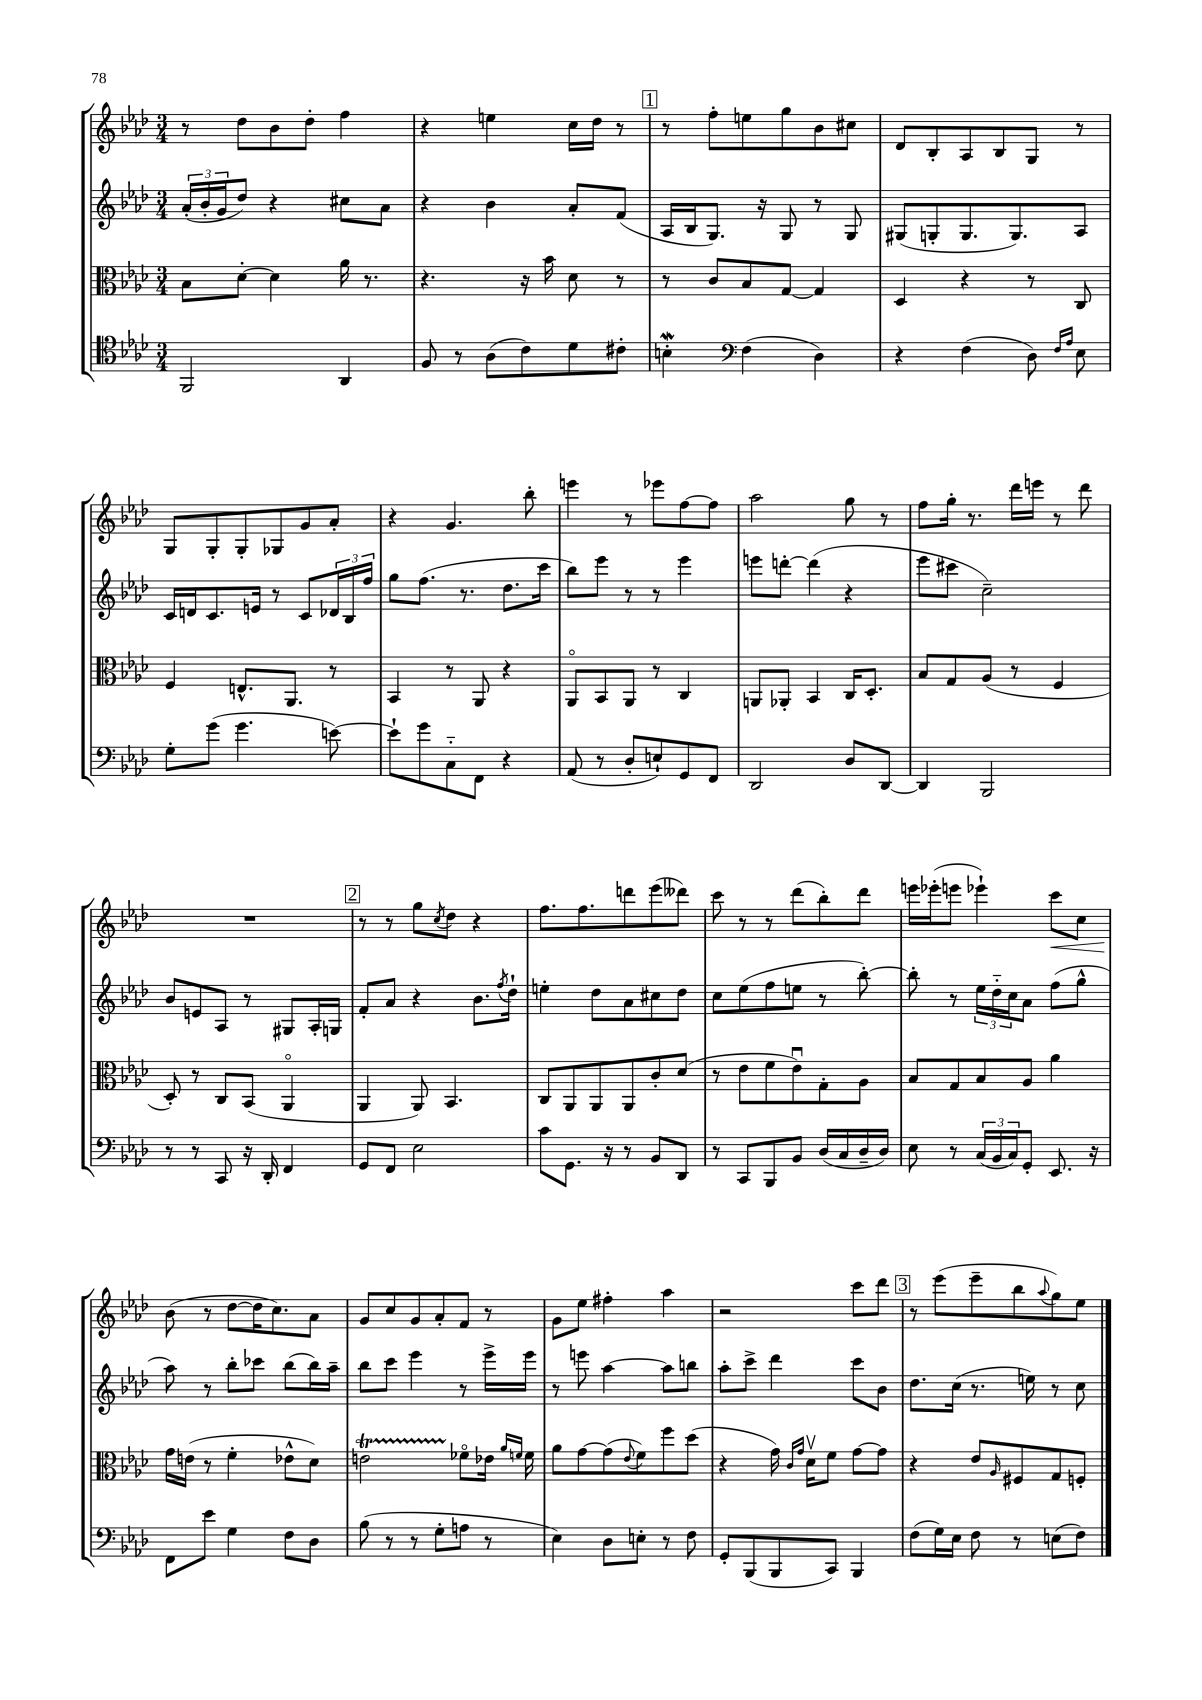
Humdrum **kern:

**kern	**kern	**kern	**kern	**dynam
*part4	*part3	*part2	*part1	*part1
*staff4	*staff3	*staff2	*staff1	*staff1
*clefC4	*clefC3	*clefG2	*clefG2	*
*k[b-e-a-d-]	*k[b-e-a-d-]	*k[b-e-a-d-]	*k[b-e-a-d-]	*
*M3/4	*M3/4	*M3/4	*M3/4	*
=57	=57	=57	=57	=57
2FF/	8B-\L	(24a-'/LL	8r	.
.	.	24b-'/	.	.
.	.	24g/J	.	.
.	[8d-'\J	8dd-/J)	8dd-\L	.
.	4d-\]	4r	8b-\	.
.	.	.	8dd-'\J	.
4AA-/	16a-\	8cc#X\L	4ff\	.
.	8.r	.	.	.
.	.	8a-\J	.	.
=58	=58	=58	=58	=58
8F/	4.r	4r	4r	.
8r	.	.	.	.
(8A-\L	.	4b-\	4een\	.
8c\)	16r	.	.	.
.	16b-\	.	.	.
8d-\	8d-\	8a-'/L	16cc\LL	.
.	.	.	16dd-\JJ	.
8c#X'\J	8r	(8f/J	8r	.
!!LO:REH:place=s1:t=1
=59	=59	=59	=59	=59
4BnW'\	8r	16A-/LL	8r	.
.	.	16B-/J	.	.
.	8c/L	8.G/J)	8ff'\L	.
*clefF4	*	*	*	*
(4F\	8B-/	.	8een\	.
.	.	16r	.	.
.	[8G/J	8G/	8gg\	.
4D-\)	4G/]	8r	8b-\	.
.	.	8G/	8cc#X\J	.
=60	=60	=60	=60	=60
4r	4D-/	(8G#X/L	8d-/L	.
.	.	8Gn'/	8B-'/	.
(4F\	4r	8.G/	8A-/	.
.	.	.	8B-/	.
.	.	8.G/)	.	.
8D-\)	8r	.	8G/J	.
16qqF/LL	.	.	.	.
16qqA-/JJ	.	.	.	.
8E-\	8C/	8A-/J	8r	.
!!LO:LB:g=z
=61	=61	=61	=61	=61
8G'\L	4F/	16c/LL	8G/L	.
.	.	16dn/J	.	.
(8g\J	.	8.c/	8G'/	.
4.g\	8.En^^/L	.	8G'/	.
.	.	16en/Jk	.	.
.	.	8r	8G-X/	.
.	8.AA-/J	.	.	.
.	.	8c/L	8g/	.
[8en\)	8r	24d-X/L	8a-'/J	.
.	.	24B-/	.	.
.	.	24ff/JJ	.	.
=62	=62	=62	=62	=62
8e`\L]	4BB-/	8gg\L	4r	.
8g\	.	(8.ff\J	.	.
8C\	8r	.	4.g/	.
.	.	8.r	.	.
8FF\J	8AA-/	.	.	.
4r	4r	8.dd-\L	.	.
.	.	.	8bb-'\	.
.	.	16ccc\Jk	.	.
=63	=63	=63	=63	=63
(8AA-/	8AA-/L	8bb-\L)	4eeen\	.
8r	8BB-/	8eee-\J	.	.
8D-'/L	8AA-/J	8r	8r	.
8En`/)	8r	8r	8eee-X\L	.
8GG/	4C/	4eee-\	[8ff\	.
8FF/J	.	.	8ff\J]	.
=64	=64	=64	=64	=64
2DD-/	8AAn/L	8eeen\L	2aa-\	.
.	8AA-X'/J	[8dddn'\J	.	.
.	4BB-/	(4ddd\]	.	.
8D-/L	16C/KL	4r	8gg\	.
.	8.D-'/J	.	.	.
[8DD-/J	.	.	8r	.
=65	=65	=65	=65	=65
4DD-/]	8B-/L	8eee-\L	8ff\L	.
.	8G/	8ccc#X\J	16gg'\Jk	.
.	.	.	8.r	.
2BBB-/	(8A-/J	2cc~\)	.	.
.	8r	.	16ddd-\LL	.
.	.	.	16eeen\JJ	.
.	4F/	.	8r	.
.	.	.	8ddd-\	.
!!LO:LB:g=z
=66	=66	=66	=66	=66
8r	8D-'/)	8b-/L	2.r	.
8r	8r	8en/	.	.
8CC/	8C/L	8A-/J	.	.
16r	(8BB-/J	8r	.	.
16DD-'/	.	.	.	.
4FF/	4AA-/	8G#X/L	.	.
.	.	16A-'/L	.	.
.	.	16Gn/JJ	.	.
!!LO:REH:place=s1:t=2
=67	=67	=67	=67	=67
8GG/L	4AA-/	8f'/L	8r	.
8FF/J	.	8a-/J	8r	.
2E-\	8AA-/)	4r	8gg\L	.
.	.	.	8qcc/	.
.	4.BB-/	.	8dd-\J	.
.	.	8.b-\L	4r	.
.	.	8qff/	.	.
.	.	16dd-`\Jk	.	.
=68	=68	=68	=68	=68
8c\L	8C/L	4een'\	8.ff\L	.
8.GG\J	8AA-/	.	.	.
.	.	.	8.ff\	.
.	8AA-/	8dd-\L	.	.
16r	.	.	.	.
8r	8AA-/	8a-\	8dddn\	.
8BB-/L	8c'/	8cc#X\	(8eee-\	.
8DD-/J	(8d-/J	8dd-\J	8ddd--X\J)	.
=69	=69	=69	=69	=69
8r	8r	8cc\L	8ccc\	.
8CC/L	8e-\L	(8ee-\	8r	.
8BBB-/	8f\	8ff\	8r	.
8BB-/J	8e-u\)	8een\J	(8ddd-\L	.
(16D-/LL	8G'\	8r	8bb-'\)	.
16C/	.	.	.	.
16D-~/	8A-\J	[8bb-'\)	8ddd-\J	.
16D-/JJ)	.	.	.	.
=70	=70	=70	=70	=70
8E-\	8B-/L	8bb-'\]	16eeen\LL	.
.	.	.	(16eee-X'\J	.
8r	8G/	8r	8eeen\J	.
(24C/LL	8B-/	24ee-\LL	4eee-X`\)	.
24BB-/	.	24dd-\	.	.
24C/J)	.	24cc\J	.	.
8GG'/J	8A-/J	8a-\J	.	.
!	!	!	!	!LO:HP:b
8.EE-/	4a-\	(8ff\L	8ccc\L	<
.	.	8gg^^\J	8cc\J	.
16r	.	.	.	.
!!LO:LB:g=z
=71	=71	=71	=71	=71
8FF\L	16g\LL	8aa-\)	(8b-\	.
.	(16en\JJ	.	.	.
8e-\J	8r	8r	8r	[
4G\	4f'\	8bb-'\L	[8dd-\L	.
.	.	8ccc-X\J	16dd-\K]	.
.	.	.	8.cc\)	.
8F\L	8e-X^^\L	(8bb-\L	.	.
8D-\J	8d-\J)	16bb-\L)	8a-\J	.
.	.	16aa-~\JJ	.	.
=72	=72	=72	=72	=72
(8B-\	2ent\	8bb-\L	8g/L	.
8r	.	8ccc\J	8cc/	.
8r	.	4eee-\	8g/	.
8G'\L	.	.	8a-'/	.
8An\J	8f-X\L	8r	8f/J	.
8r	16e-X\Jk	16eee-^\LL	8r	.
.	16qqa-/LL	.	.	.
.	16qqfn/JJ	.	.	.
.	16f\	16eee-\JJ	.	.
=73	=73	=73	=73	=73
4E-\)	8a-\L	8r	8g\L	.
.	[8g\	8eeen\	8ee-\J	.
8D-\L	(8g\]	[4aa-\	4ff#X'\	.
.	8qqe-/	.	.	.
8En'\J	8f\)	.	.	.
8r	8ff\	8aa-\L]	4aa-\	.
8F\	(8dd-\J	8bbn\J	.	.
=74	=74	=74	=74	=74
8GG'/L	4r	8aa-'\L	2r	.
(8BBB-/	.	8ccc^\J	.	.
8BBB-/	16g\)	4ddd-\	.	.
.	16qqc/LL	.	.	.
.	16qqg/JJ	.	.	.
.	16d-v\KL	.	.	.
8CC/J)	8f\J	.	.	.
4BBB-/	[8g\L	8ccc\L	8ccc\L	.
.	8g\J]	8b-\J	8ddd-\J	.
!!LO:REH:place=s1:t=3
=75	=75	=75	=75	=75
(8F\L	4r	8.dd-\L	8r	.
16G\L)	.	.	(8eee-\L	.
16E-\JJ	.	(16cc\Jk	.	.
8F\	8e-/L	8.r	8eee-~\	.
.	16qqA-/	.	.	.
8r	8F#X/	.	8bb-\	.
.	.	16een\)	.	.
.	.	.	8qqaa-/	.
(8En\L	8G/	8r	8gg\)	.
8F\J)	8Fn'/J	8cc\	8ee-\J	.
==	==	==	==	==
*-	*-	*-	*-	*-
